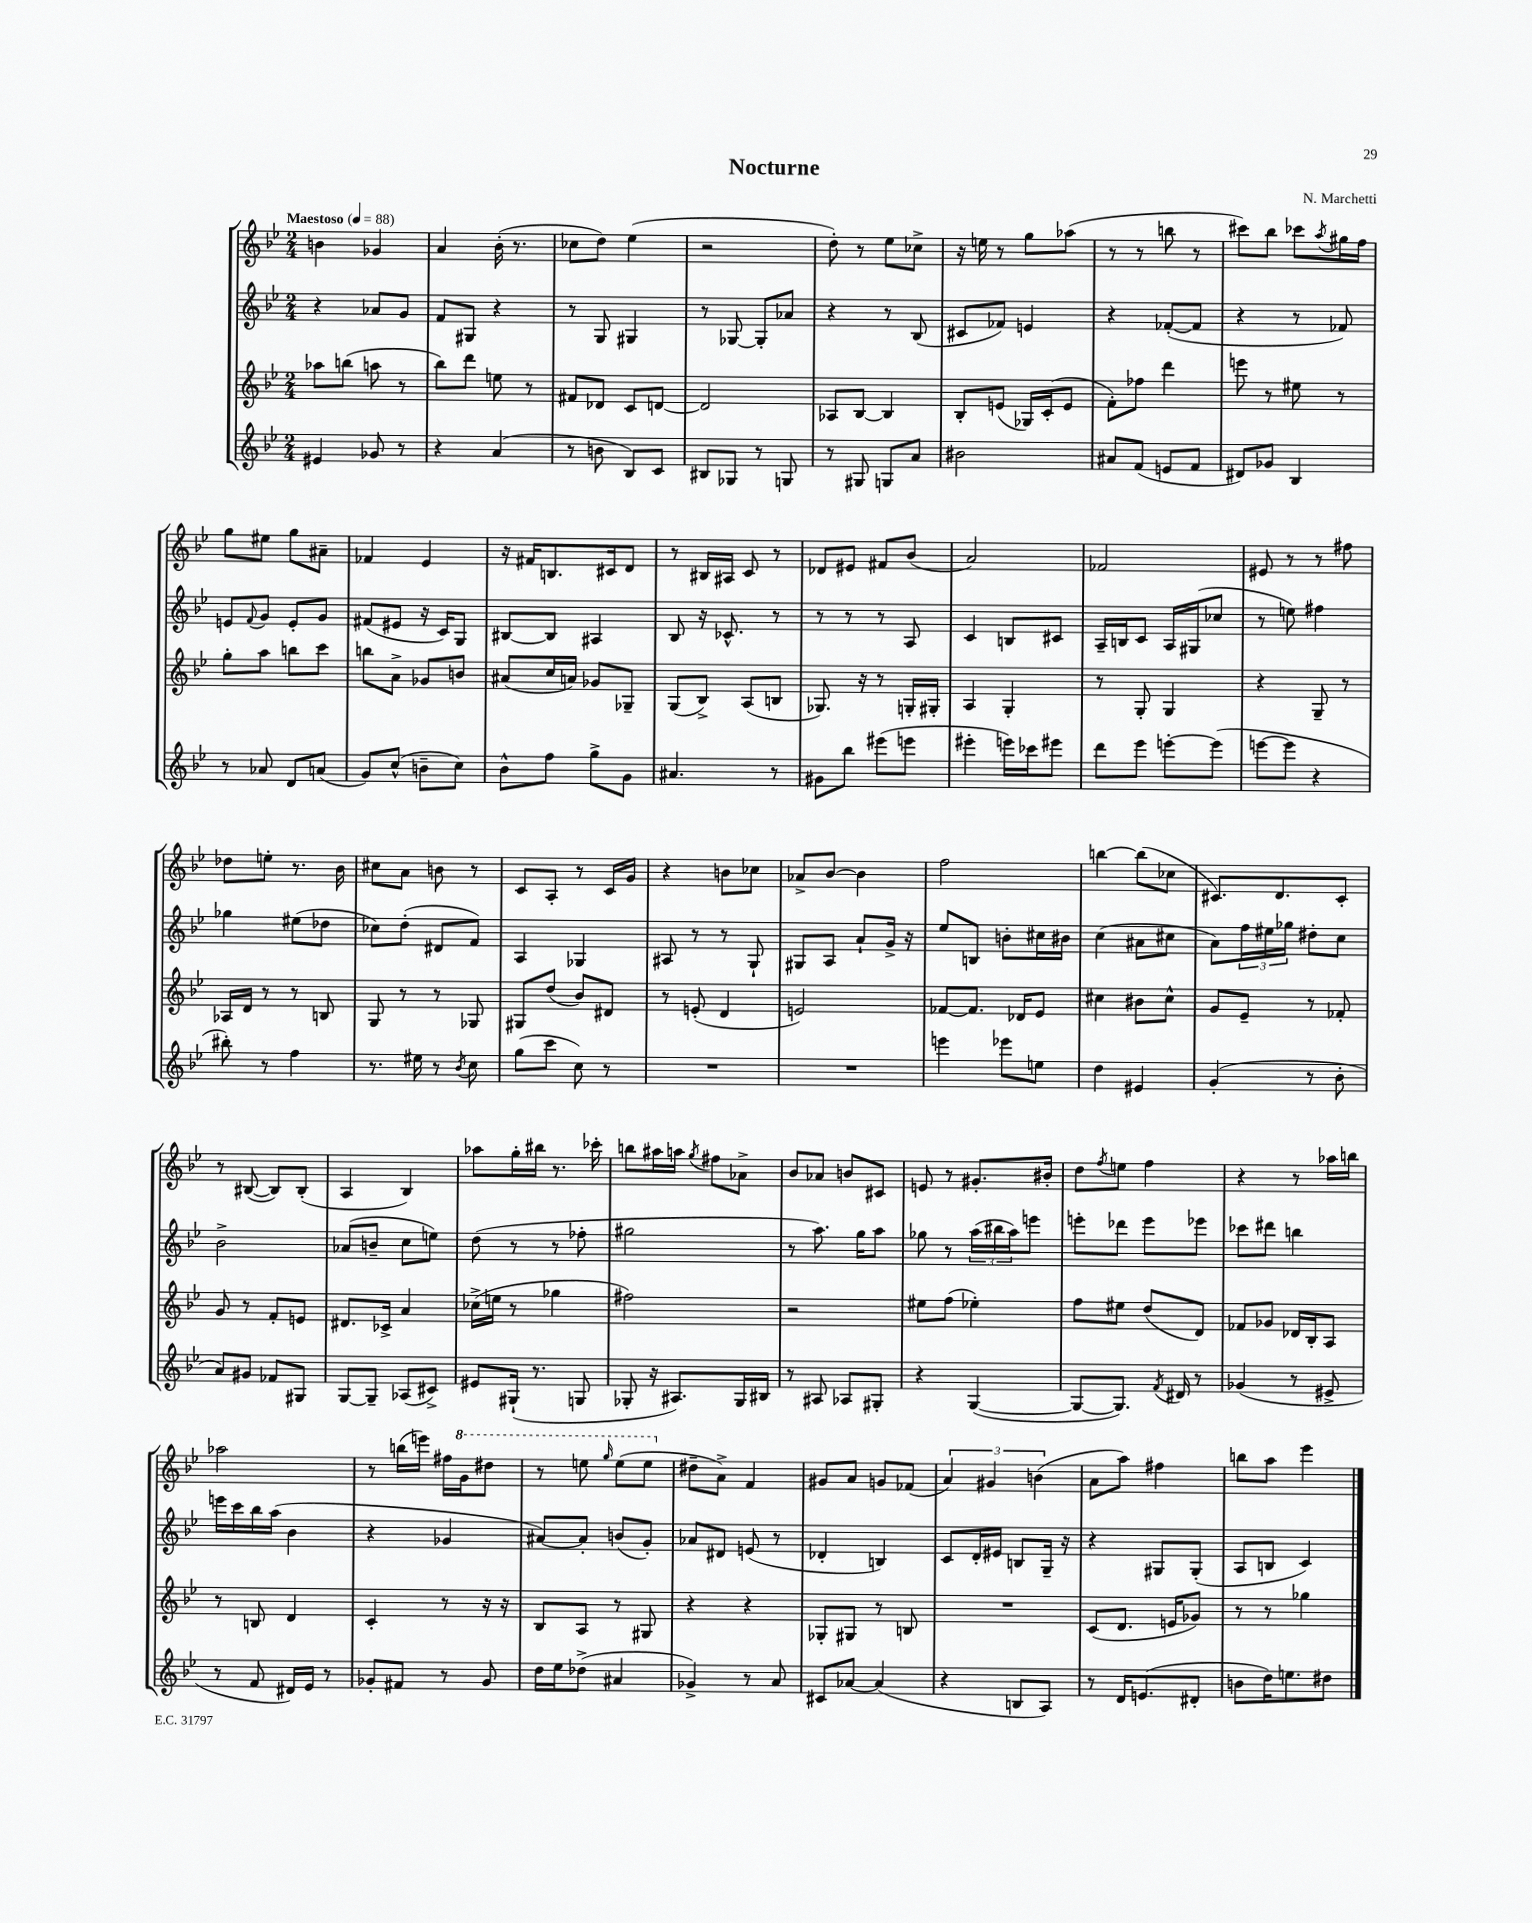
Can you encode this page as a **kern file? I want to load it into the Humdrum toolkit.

**kern	**kern	**kern	**kern
*staff4	*staff3	*staff2	*staff1
*clefG2	*clefG2	*clefG2	*clefG2
*k[b-e-]	*k[b-e-]	*k[b-e-]	*k[b-e-]
*M2/4	*M2/4	*M2/4	*M2/4
*MM88	*MM88	*MM88	*MM88
4e#	8aa-	4r	4b
.	(8bb	.	.
8g-	8aa	8a-	4g-
8r	8r	8g	.
=	=	=	=
4r	8bb-)	8f	4a
.	8ddd	8G#	.
(4a	8ee	4r	(16b-'
.	.	.	8.r
.	8r	.	.
=	=	=	=
8r	8f#	8r	8cc-
8b	8d-	8G	8dd)
8B-)	8c	4G#	(4ee-
8c	[8d	.	.
=	=	=	=
8B#	2d]	8r	2r
8G-	.	[8G-	.
8r	.	8G-']	.
8G	.	8a-	.
=	=	=	=
8r	8A-	4r	8dd')
8G#	[8B-	.	8r
8G	4B-]	8r	8ee-
8a	.	(8B-	8cc-^
=	=	=	=
2b#	8B-'	8c#	16r
.	.	.	16ee
.	(8e	8f-)	8r
.	16G-)	4e	8gg
.	(16c'	.	.
.	8e	.	(8aa-
=	=	=	=
8a#	8f')	4r	8r
(8f	8ff-	.	8r
8e	4ddd	([8f-'	8bb
8f	.	8f-]	8r
=	=	=	=
8d#)	8eee	4r	8ccc#)
8g-	8r	.	8bb-
4B-	8ee#	8r	8ccc-
.	.	.	8qaa
.	8r	8f-)	16gg#
.	.	.	16ff
=	=	=	=
8r	8gg'	8e	8gg
.	.	8qqf	.
8a-	8aa	8g	8ee#
8d	8bb	8e'	8gg
(8a	8ccc	8g	8a#~
=	=	=	=
8g)	8bb	(8f#	4f-
(8cc^^	8a^	8e#	.
8b~	8g-	16r	4e-
.	.	16c)	.
8cc)	8b	8G	.
=	=	=	=
8b-^^	(8a#	[8B#	16r
.	.	.	16f#
8ff	16cc	8B#]	8.B
.	16a)	.	.
8gg^	8g-	4A#	.
.	.	.	16c#
8g	8G-~	.	8d
=	=	=	=
4.a#	(8G	8B-	8r
.	8B-^)	16r	16B#
.	.	8.c-^^	16A#
.	(8A	.	8c
8r	8B	8r	8r
=	=	=	=
8g#	8.G-)	8r	8d-
8bb-	.	8r	8e#
.	16r	.	.
(8eee#	8r	8r	8f#
8eee	16G'	8A	(8b-
.	16G#'	.	.
=	=	=	=
4eee#'	4A	4c	2a)
16eee)	4G'	8B	.
16ccc-	.	.	.
8eee#	.	8c#	.
=	=	=	=
8ddd	8r	16A~	2f-
.	.	16B	.
8eee-	8G'	8c	.
[8eee'	4G	16A	.
.	.	(16G#	.
(8eee]	.	8cc-	.
=	=	=	=
[8eee	4r	8r	8e#
8eee]	.	8ee)	8r
4r	8G~	4ff#	8r
.	8r	.	8ff#
=	=	=	=
8bb#')	16A-	4gg-	8dd-
.	16d	.	.
8r	8r	.	8ee'
4ff	8r	(8ee#	8.r
.	8B	8dd-	.
.	.	.	16b-
=	=	=	=
8.r	8G	8cc-)	8cc#
.	8r	(8dd'	8a
16ee#	.	.	.
8r	8r	8d#	8b
8qb-	.	.	.
8cc	8G-	8f)	8r
=	=	=	=
(8gg	8G#	4A	8c
8ccc	(8dd	.	8A'
8cc)	8b-)	4G-	8r
8r	8d#	.	16c
.	.	.	16g
=	=	=	=
2r	8r	8A#	4r
.	(8e'	8r	.
.	4d	8r	8b
.	.	8G`	8cc-
=	=	=	=
2r	2e)	8G#	8a-^
.	.	8A	[8b-
.	.	8a`	4b-]
.	.	16g^	.
.	.	16r	.
=	=	=	=
4eee	[8f-	8ee-	2ff
.	8.f-]	8B	.
8eee-	.	8b'	.
.	16d-	.	.
8ee	8e-	16cc#	.
.	.	16b#	.
=	=	=	=
4dd	4cc#	(4cc	[4bb
4e#	8b#	8a#	(8bb]
.	8cc#^^	8cc#	8cc-
=	=	=	=
(4g'	8g	8a)	8.c#)
.	8e-~	24ff	.
.	.	24ee#	.
.	.	.	8.d
.	.	24gg-	.
8r	8r	8dd#'	.
8b-'	8f-'	8cc	8c#'
=	=	=	=
8a)	8g	2b-^	8r
8g#	8r	.	([8B#
8f-	8f'	.	8B#])
8G#	8e	.	(8B#'
=	=	=	=
[8G	8.d#	(8a-	4A
8G~]	.	8b~	.
.	16c-^	.	.
(8A-	4a	8cc	4B-)
8c#^)	.	8ee)	.
=	=	=	=
8e#	(16cc-^	(8dd	8aa-
.	16ee	.	.
(16G#`	8r	8r	16gg'
8.r	.	.	16bb#
.	4gg-	8r	8.r
8G	.	8ff-'	.
.	.	.	16ccc-'
=	=	=	=
8G-'	2ff#)	2gg#	8bb
16r	.	.	16aa#
8.A#)	.	.	16aa
.	.	.	8qgg
.	.	.	8ff#
16G-	.	.	8a-^
16B#	.	.	.
=	=	=	=
8r	2r	8r	8b-
8A#	.	8.aa)	8a-
8A-	.	.	8b
.	.	16gg	.
8G#'	.	8aa	8c#
=	=	=	=
4r	8ee#	8gg-	8e
.	(8ff	8r	8r
([4G	4ee-')	(24aa	8.g#'
.	.	24bb#	.
.	.	24aa)	.
.	.	8eee	.
.	.	.	16b#'
=	=	=	=
8G_	8ff	8eee'	8dd
.	.	.	8qff
8.G])	8ee#	8ddd-	8ee
.	(8dd	8eee	4ff
8qf	.	.	.
16d#	.	.	.
8r	8d)	8eee-	.
=	=	=	=
(4g-	8f-	8ccc-	4r
.	8g-	8ddd#	.
8r	16d-	4bb	8r
.	16B-'	.	.
8e#^	8A	.	16aa-
.	.	.	16bb
=	=	=	=
8r	8r	16eee	2aa-
.	.	16ccc	.
8f	8B	16bb-	.
.	.	(16aa	.
16d#)	4d	4b-	.
16e-	.	.	.
8r	.	.	.
=	=	=	=
8g-'	4c'	4r	8r
8f#	.	.	(16bb
.	.	.	16eee)
8r	8r	4g-	16ff#
.	.	.	16gg
8g-	16r	.	8ddd#
.	16r	.	.
=	=	=	=
16dd	8B-	[8a#)	8r
16ee-	.	.	.
(8dd-^	8A	8a#']	8eee
.	.	.	16qqggg
4a#	8r	(8b	(8eee
.	8G#	8g')	8eee
=	=	=	=
4g-^)	4r	8a-	8dd#~
.	.	8d#	8a^)
8r	4r	(8e	4f
8a	.	8r	.
=	=	=	=
8c#	8G-'	4d-'	8g#
[8a-	8G#	.	8a
(4a-]	8r	4B)	8g
.	8B	.	(8f-
=	=	=	=
4r	2r	8c	6a)
.	.	16d'	.
.	.	.	6g#
.	.	16e#	.
8B	.	8B	.
.	.	.	(6b
8A)	.	16G~	.
.	.	16r	.
=	=	=	=
8r	(8c	4r	8a
16d	8.d	.	8aa)
(8.e	.	.	.
.	.	8G#	4ff#
.	16e	.	.
8d#'	8g-)	(8G#'	.
=	=	=	=
8b	8r	8A	8bb
16dd)	8r	8B	8aa
8.ee	.	.	.
.	4gg-	4c)	4eee-
8dd#	.	.	.
==	==	==	==
*-	*-	*-	*-
